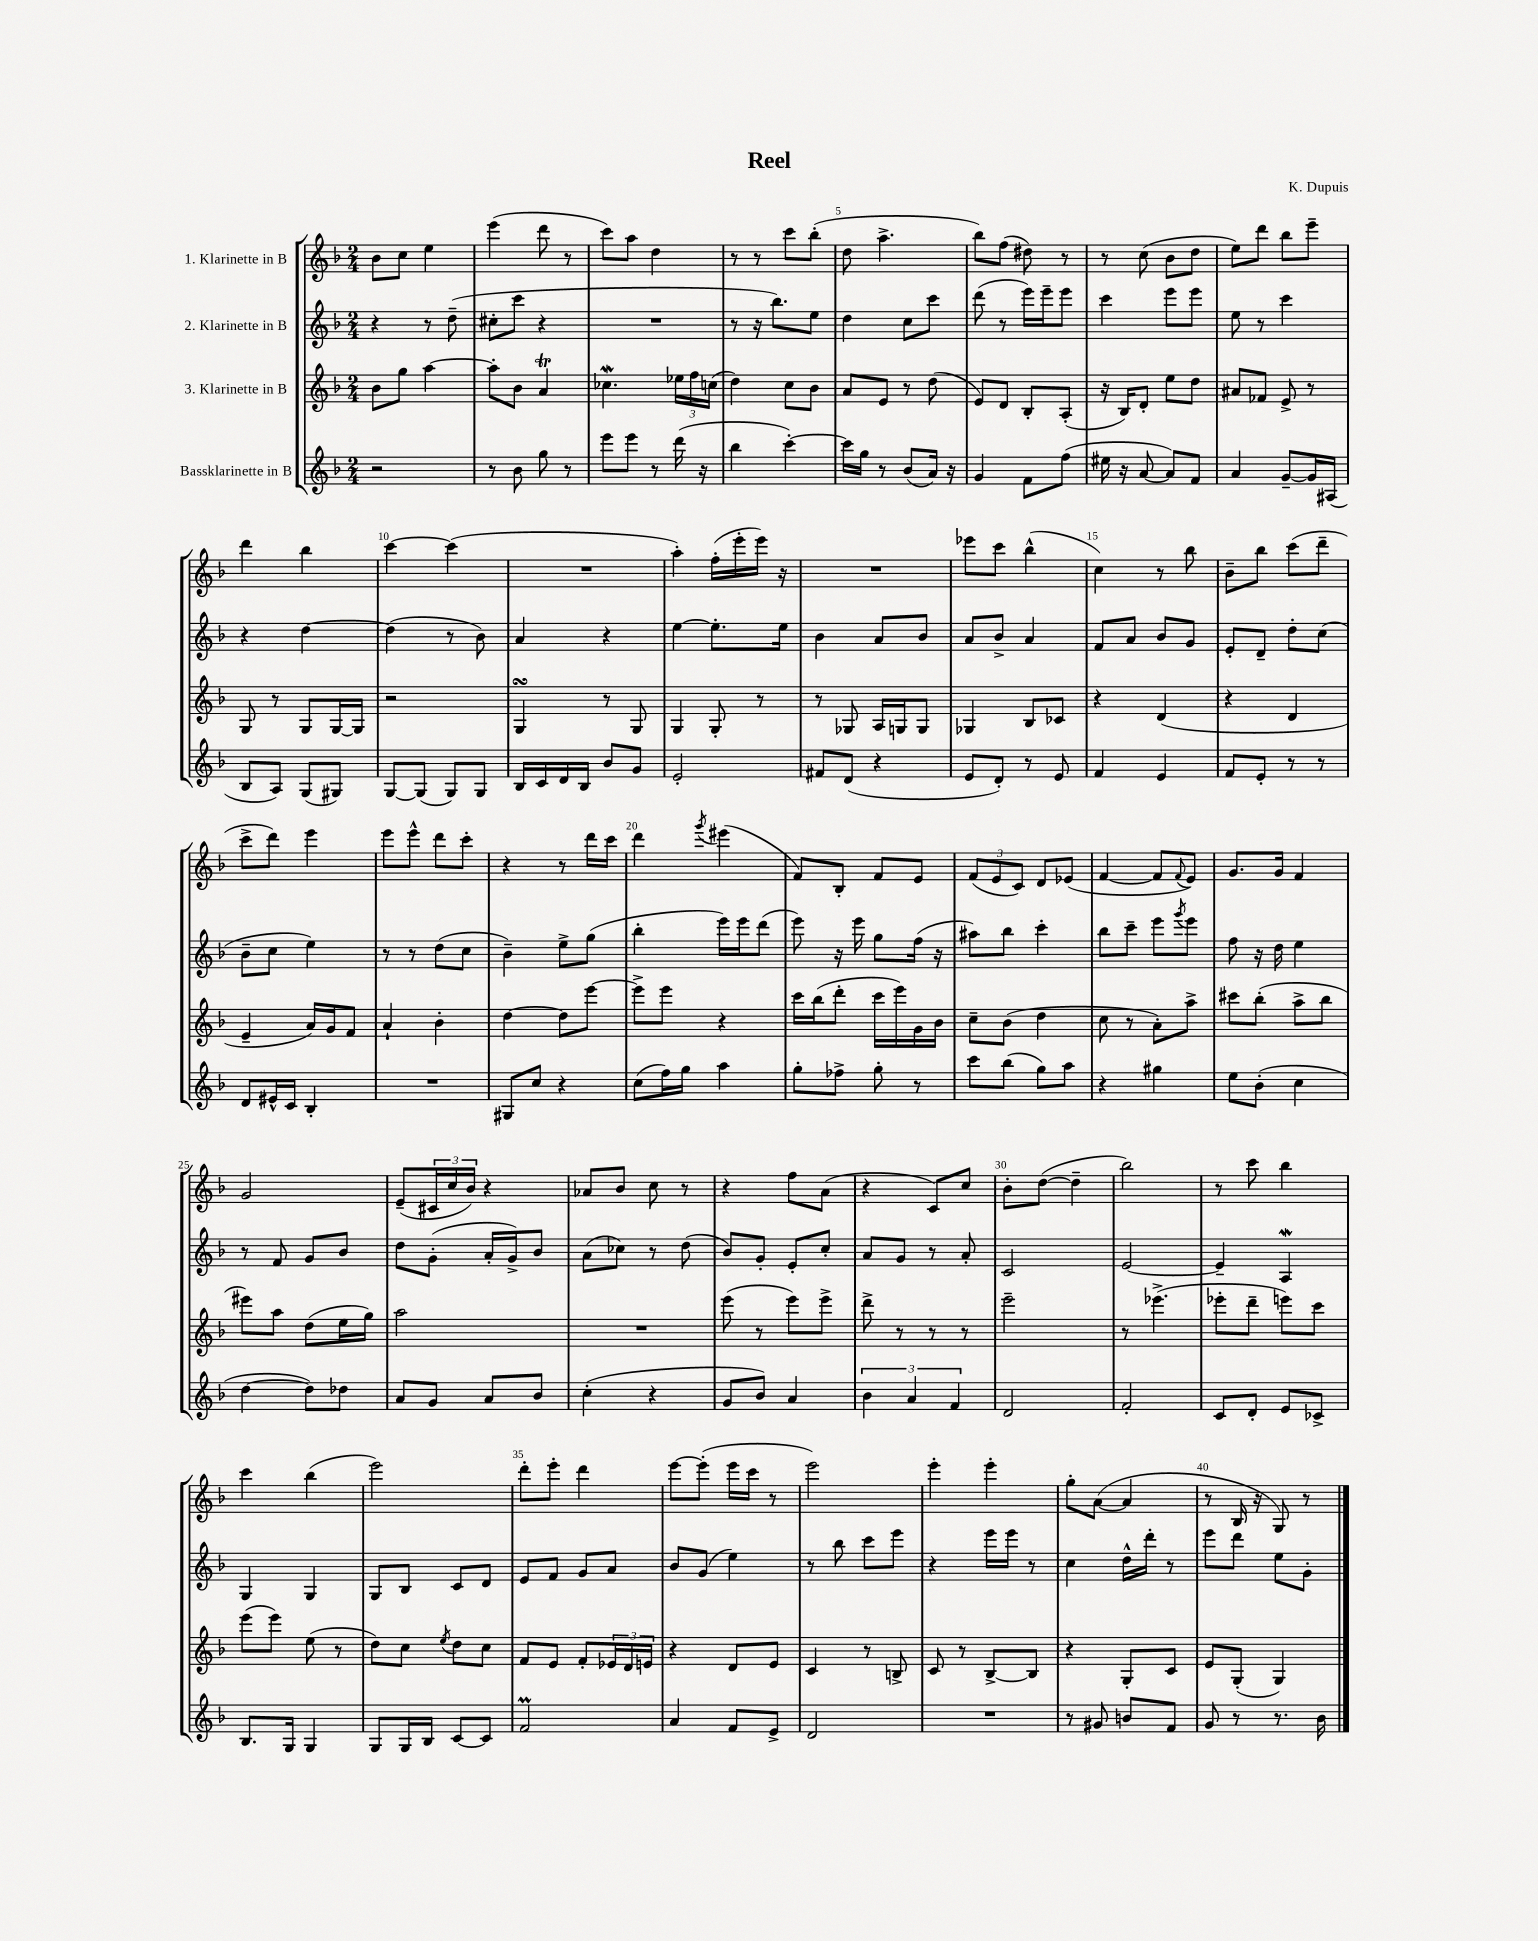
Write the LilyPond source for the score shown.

\header { title = "Reel" composer = "K. Dupuis" }
<<
\new StaffGroup <<
\new Staff = "s0" \with { instrumentName = "1. Klarinette in B" } {
    \clef treble \key f \major \numericTimeSignature \time 2/4
    bes'8 c''8 e''4 |
    e'''4( d'''8 r8 |
    c'''8) a''8 d''4 |
    r8 r8 c'''8 bes''8-.( |
    d''8 a''4.-> |
    bes''8) f''8( dis''8) r8 |
    r8 c''8( bes'8 d''8 |
    e''8) d'''8 bes''8 e'''8-- |
    d'''4 bes''4 |
    c'''4~ c'''4( |
    R2 |
    a''4-.) f''16-.( e'''16-. e'''16) r16 |
    R2 |
    ees'''8 c'''8 bes''4-^( |
    c''4) r8 bes''8 |
    bes'8-- bes''8 c'''8( d'''8-- |
    c'''8-> d'''8) e'''4 |
    e'''8 e'''8-^ d'''8 c'''8-. |
    r4 r8 d'''16 c'''16 |
    d'''4 \acciaccatura { g'''8 } eis'''4( |
    f'8) bes8-. f'8 e'8 |
    \tuplet 3/2 { f'8( e'8 c'8) } d'8 ees'8( |
    f'4~ f'8 \appoggiatura { f'8 } e'8) |
    g'8. g'16 f'4 |
    g'2 |
    e'8--( \tuplet 3/2 { cis'16 c''16 bes'16) } r4 |
    aes'8 bes'8 c''8 r8 |
    r4 f''8 a'8( |
    r4 c'8) c''8 |
    bes'8-. d''8~( d''4-- |
    bes''2) |
    r8 c'''8 bes''4 |
    c'''4 bes''4( |
    e'''2) |
    d'''8-. e'''8-. d'''4 |
    e'''8~ e'''8-.( e'''16 c'''16 r8 |
    e'''2) |
    e'''4-. e'''4-. |
    g''8-. a'8~( a'4 |
    r8 bes16 r16 g8) r8 \bar "|." |
}
\new Staff = "s1" \with { instrumentName = "2. Klarinette in B" } {
    \clef treble \key f \major \numericTimeSignature \time 2/4
    r4 r8 d''8--( |
    cis''8-. c'''8 r4 |
    R2 |
    r8 r16 bes''8.) e''8 |
    d''4 c''8 c'''8 |
    d'''8( r8 e'''16) e'''16-- e'''8 |
    c'''4 e'''8 e'''8 |
    e''8 r8 c'''4 |
    r4 d''4~ |
    d''4( r8 bes'8) |
    a'4 r4 |
    e''4~ e''8.-. e''16 |
    bes'4 a'8 bes'8 |
    a'8 bes'8-> a'4 |
    f'8 a'8 bes'8 g'8 |
    e'8-. d'8-- d''8-. c''8( |
    bes'8-- c''8 e''4) |
    r8 r8 d''8( c''8 |
    bes'4--) e''8-> g''8( |
    bes''4-. e'''16) e'''16 d'''8( |
    e'''8) r16 e'''16 g''8 f''16( r16 |
    ais''8) bes''8 c'''4-. |
    bes''8 c'''8-- e'''8 \acciaccatura { g'''8 } e'''8 |
    f''8 r16 d''16 e''4 |
    r8 f'8 g'8 bes'8 |
    d''8 g'8-.( a'16-. g'16->) bes'8 |
    a'8( ces''8) r8 d''8( |
    bes'8) g'8-. e'8-. c''8-. |
    a'8 g'8 r8 a'8-. |
    c'2 |
    e'2~ |
    e'4-- a4\mordent |
    g4 g4 |
    g8 bes8 c'8 d'8 |
    e'8 f'8 g'8 a'8 |
    bes'8 g'8( e''4) |
    r8 bes''8 c'''8 e'''8 |
    r4 e'''16 e'''16 r8 |
    c''4 d''16-^ d'''16-. r8 |
    e'''8 d'''8 e''8 g'8-. \bar "|." |
}
\new Staff = "s2" \with { instrumentName = "3. Klarinette in B" } {
    \clef treble \key f \major \numericTimeSignature \time 2/4
    bes'8 g''8 a''4~ |
    a''8-. bes'8 a'4\trill |
    ces''4.\mordent \tuplet 3/2 { ees''16 f''16 c''16( } |
    d''4) c''8 bes'8 |
    a'8 e'8 r8 d''8( |
    e'8) d'8 bes8-. a8-.( |
    r16 bes16) d'8-. e''8 d''8 |
    ais'8 fes'8 e'8-> r8 |
    g8 r8 g8 g16~ g16 |
    r2 |
    g4\turn r8 g8 |
    g4 g8-. r8 |
    r8 ges8 a16 g16 g8 |
    ges4 bes8 ces'8 |
    r4 d'4( |
    r4 d'4 |
    e'4-- a'16) g'16 f'8 |
    a'4-! bes'4-. |
    d''4~ d''8 e'''8~ |
    e'''8-> e'''8 r4 |
    c'''16 bes''16( d'''8-. c'''16 e'''16) g'16 bes'16 |
    c''8-- bes'8( d''4 |
    c''8 r8 a'8-.) a''8-> |
    cis'''8 bes''8-.( a''8-> bes''8 |
    eis'''8) a''8 d''8( e''16 g''16) |
    a''2 |
    R2 |
    e'''8( r8 e'''8) e'''8-> |
    d'''8-> r8 r8 r8 |
    e'''2-- |
    r8 ees'''4.->( |
    ees'''8-. d'''8-- e'''8) c'''8 |
    e'''8( e'''8) e''8( r8 |
    d''8) c''8 \acciaccatura { e''8 } d''8 c''8 |
    f'8 e'8 f'8-. \tuplet 3/2 { ees'16 d'16 e'16 } |
    r4 d'8 e'8 |
    c'4 r8 b8-> |
    c'8 r8 bes8~-> bes8 |
    r4 g8-. c'8 |
    e'8 g8-.( g4) \bar "|." |
}
\new Staff = "s3" \with { instrumentName = "Bassklarinette in B" } {
    \clef treble \key f \major \numericTimeSignature \time 2/4
    r2 |
    r8 bes'8 g''8 r8 |
    e'''8 e'''8 r8 d'''16( r16 |
    bes''4 c'''4~-.) |
    c'''16 g''16 r8 bes'8( a'16) r16 |
    g'4 f'8 f''8( |
    eis''16 r16 a'8~ a'8) f'8 |
    a'4 g'8~-- g'16 ais16( |
    bes8 a8) g8( gis8) |
    g8~ g8( g8) g8 |
    bes16 c'16 d'16 bes16 bes'8 g'8 |
    e'2-. |
    fis'8 d'8( r4 |
    e'8 d'8-.) r8 e'8 |
    f'4 e'4 |
    f'8 e'8-. r8 r8 |
    d'8 eis'16-^ c'16 bes4-. |
    R2 |
    gis8 c''8 r4 |
    c''8( f''16) g''16 a''4 |
    g''8-. fes''8-> g''8-. r8 |
    c'''8 bes''8( g''8) a''8 |
    r4 gis''4 |
    e''8 bes'8-.( c''4 |
    d''4~ d''8) des''8 |
    a'8 g'8 a'8 bes'8 |
    c''4-.( r4 |
    g'8 bes'8) a'4 |
    \tuplet 3/2 { bes'4 a'4 f'4 } |
    d'2 |
    f'2-. |
    c'8 d'8-. e'8 ces'8-> |
    bes8. g16 g4 |
    g8 g16 bes16 c'8~ c'8 |
    f'2\prall |
    a'4 f'8 e'8-> |
    d'2 |
    R2 |
    r8 gis'8 b'8 f'8 |
    g'8 r8 r8. bes'16 \bar "|." |
}
>>
>>
\layout { \context { \Score \override BarNumber.break-visibility = ##(#f #t #t) barNumberVisibility = #(every-nth-bar-number-visible 5) } }
